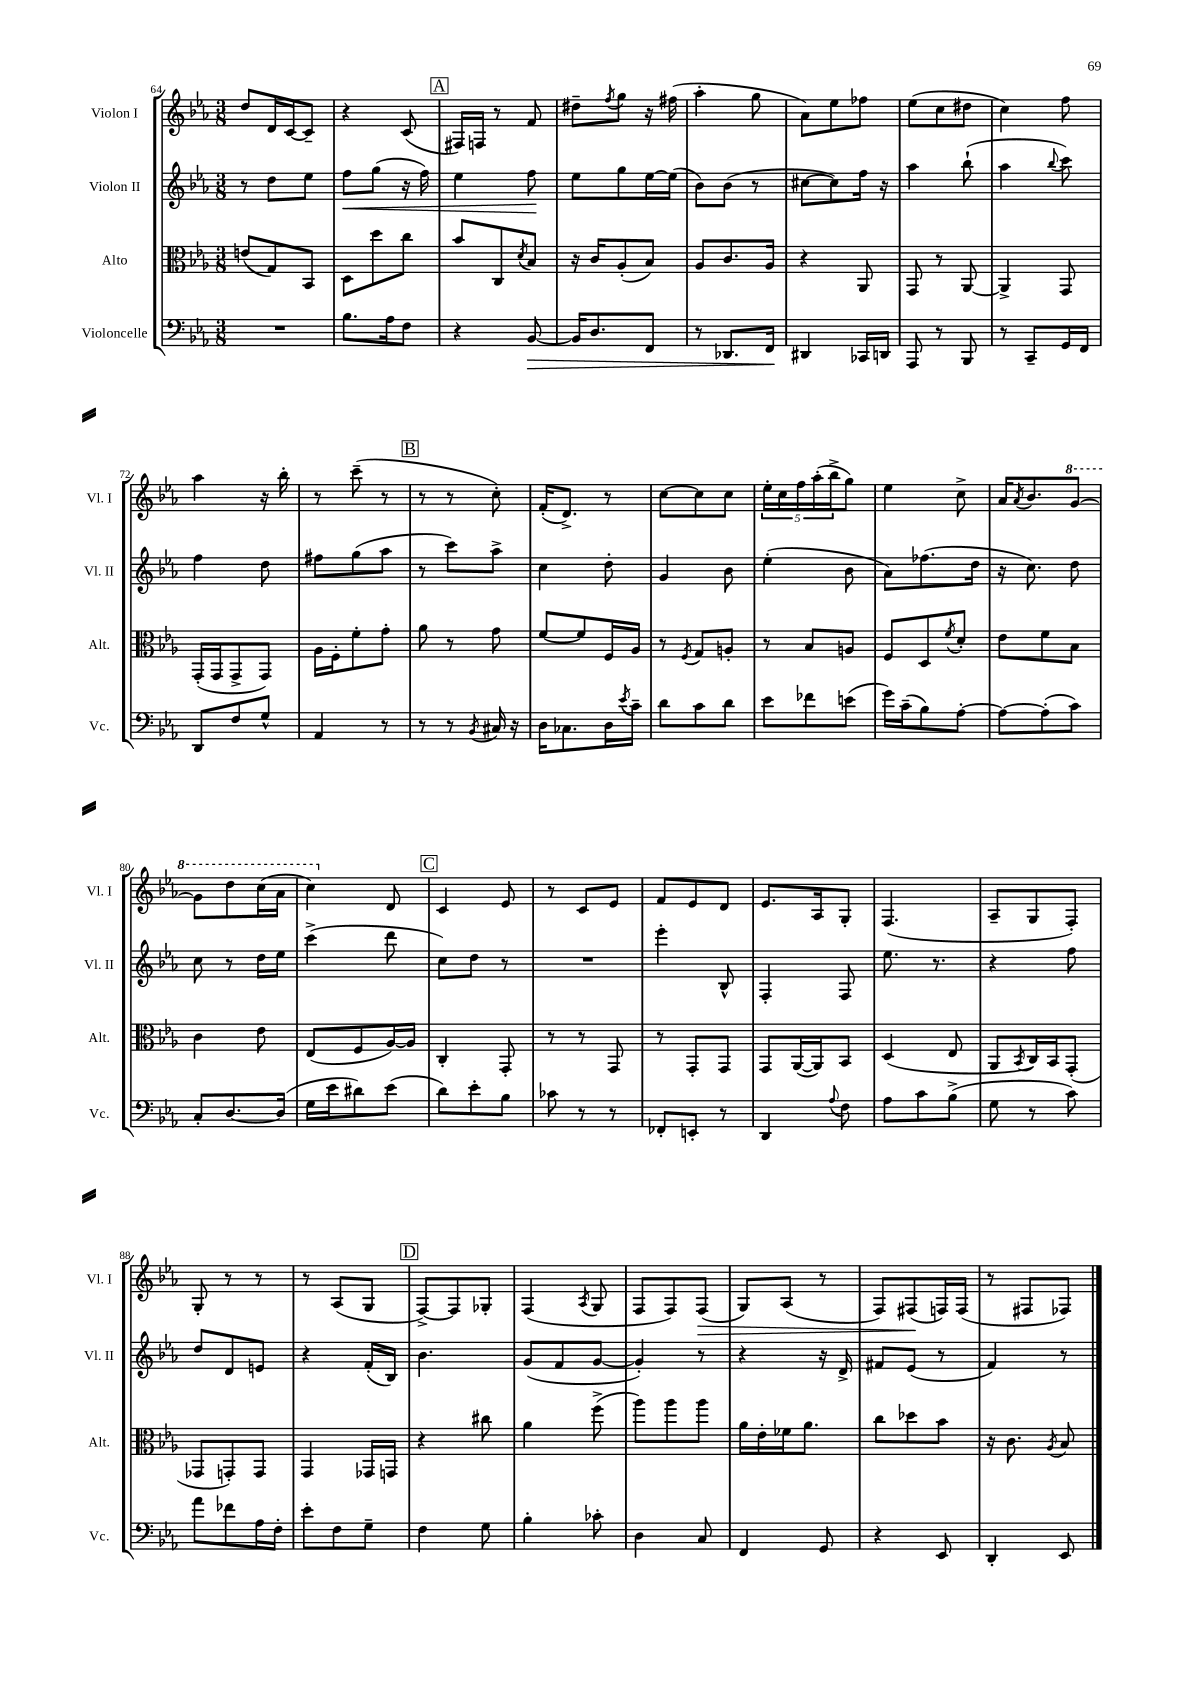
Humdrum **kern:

**kern	**dynam	**kern	**kern	**dynam	**kern	**dynam
*part4	*part4	*part3	*part2	*part2	*part1	*part1
*staff4	*staff4	*staff3	*staff2	*staff2	*staff1	*staff1
*I"Violoncelle	*	*I"Alto	*I"Violon II	*	*I"Violon I	*
*I'Vc.	*	*I'Alt.	*I'Vl. II	*	*I'Vl. I	*
*clefF4	*	*clefC3	*clefG2	*	*clefG2	*
*k[b-e-a-]	*	*k[b-e-a-]	*k[b-e-a-]	*	*k[b-e-a-]	*
*M3/8	*	*M3/8	*M3/8	*	*M3/8	*
=64	=64	=64	=64	=64	=64	=64
4.r	.	(8en/L	8r	.	8dd/L	.
.	.	8G/)	8dd\L	.	16d/L	.
.	.	.	.	.	[16c/J	.
.	.	8BB-/J	8ee-\J	.	8c~/J]	.
=65	=65	=65	=65	=65	=65	=65
!	!	!	!	!LO:HP:b	!	!
8.B-\L	.	8D\L	8ff\L	<	4r	.
.	.	8dd\	(8gg\J	.	.	.
16A-\k	.	.	.	.	.	.
8F\J	.	8cc\J	16r	.	(8c/	.
.	.	.	16ff\)	.	.	.
!!LO:REH:place=s1:t=A
=66	=66	=66	=66	=66	=66	=66
4r	.	8b-/L	4ee-\	.	16F#X/LL)	.
.	.	.	.	.	16Fn/JJ	.
.	.	8C/	.	.	8r	.
.	.	8qd/	.	.	.	.
!	!LO:HP:b	!	!	!	!	!
[8BB-/	>	8B-/J	8ff\	.	8f/	.
.	.	.	.	[	.	.
=67	=67	=67	=67	=67	=67	=67
16BB-/KL]	.	16r	8ee-\L	.	8dd#X~\L	.
8.D/	.	16c/KL	.	.	.	.
.	.	.	.	.	8qff/	.
.	.	(8A-'/	8gg\	.	8gg\J	.
8FF/J	.	8B-/J)	[16ee-\L	.	16r	.
.	.	.	(16ee-\JJ]	.	(16ff#X\	.
=68	=68	=68	=68	=68	=68	=68
8r	.	8A-/L	8b-\L)	.	4aa-'\	.
8.DD-X/L	.	8.c/	(8b-\J	.	.	.
.	.	.	8r	.	8gg\	.
16FF/Jk	.	16A-/Jk	.	.	.	.
.	]	.	.	.	.	.
=69	=69	=69	=69	=69	=69	=69
4DD#X/	.	4r	[8cc#X\L	.	8a-\L)	.
.	.	.	8cc#\])	.	8ee-\	.
16CC-X/LL	.	8AA-/	16ff\Jk	.	8ff-X\J	.
16DDn/JJ	.	.	16r	.	.	.
=70	=70	=70	=70	=70	=70	=70
8AAA-/	.	8GG/	4aa-\	.	(8ee-\L	.
8r	.	8r	.	.	8cc\	.
8BBB-/	.	[8AA-/	(8bb-`\	.	8dd#X\J	.
=71	=71	=71	=71	=71	=71	=71
8r	.	4AA-^/]	4aa-\	.	4cc\)	.
8CC~/L	.	.	.	.	.	.
.	.	.	8qqbb-/	.	.	.
16GG/L	.	8GG/	8ccc\)	.	8ff\	.
16FF/JJ	.	.	.	.	.	.
!!LO:LB:g=z
=72	=72	=72	=72	=72	=72	=72
8DD/L	.	(16GG'/LL	4ff\	.	4aa-\	.
.	.	16GG/J	.	.	.	.
8F/	.	8GG^/	.	.	.	.
8G^^/J	.	8GG/J)	8dd\	.	16r	.
.	.	.	.	.	16bb-'\	.
=73	=73	=73	=73	=73	=73	=73
4AA-/	.	16A-\LL	8ff#X\L	.	8r	.
.	.	16F'\J	.	.	.	.
.	.	8f'\	(8gg\	.	(8ccc~\	.
8r	.	8g'\J	8aa-\J	.	8r	.
!!LO:REH:place=s1:t=B
=74	=74	=74	=74	=74	=74	=74
8r	.	8a-\	8r	.	8r	.
8r	.	8r	8ccc\L)	.	8r	.
8qBB-/	.	.	.	.	.	.
16C#X/	.	8g\	8aa-^\J	.	8cc'\)	.
16r	.	.	.	.	.	.
=75	=75	=75	=75	=75	=75	=75
16D\KL	.	[8f/L	4cc\	.	(16f'/KL	.
8.C-X\	.	.	.	.	8.d^/J)	.
.	.	8f/]	.	.	.	.
16D\L	.	16F/L	8dd'\	.	8r	.
8qe-/	.	.	.	.	.	.
16c~\JJ	.	16A-/JJ	.	.	.	.
=76	=76	=76	=76	=76	=76	=76
8d\L	.	8r	4g/	.	[8cc\L	.
.	.	8qF/	.	.	.	.
8c\	.	8G/L	.	.	8cc\]	.
8d\J	.	8An'/J	8b-\	.	8cc\J	.
=77	=77	=77	=77	=77	=77	=77
8e-\L	.	8r	(4ee-'\	.	20ee-'\LL	.
.	.	.	.	.	20cc\	.
.	.	.	.	.	20ff\	.
8f-X\	.	8B-/L	.	.	.	.
.	.	.	.	.	(20aa-'\	.
.	.	.	.	.	20bb-^\J	.
(8en\J	.	8An/J	8b-\	.	8gg\J)	.
=78	=78	=78	=78	=78	=78	=78
16g\LL)	.	8F/L	8a-\L)	.	4ee-\	.
(16c~\J	.	.	.	.	.	.
8B-\)	.	8D/	(8.ff-X\	.	.	.
.	.	8qf/	.	.	.	.
[8A-'\J	.	8d'/J	.	.	8cc^\	.
.	.	.	16dd\Jk	.	.	.
=79	=79	=79	=79	=79	=79	=79
8A-\L_	.	8e-\L	16r	.	16a-/KL	.
.	.	.	.	.	8qa-/	.
.	.	.	8.cc\)	.	8.b-/	.
(8A-'\]	.	8f\	.	.	.	.
*	*	*	*	*	*8va	*
8c\J)	.	8B-\J	8dd\	.	[8gg/J	.
!!LO:LB:g=z
=80	=80	=80	=80	=80	=80	=80
8C'/L	.	4c\	8cc\	.	8gg\L]	.
[8.D/	.	.	8r	.	8ddd\	.
.	.	8e-\	16dd\LL	.	(16ccc\L	.
(16D/Jk]	.	.	16ee-\JJ	.	16aa-\JJ	.
=81	=81	=81	=81	=81	=81	=81
16G\LL	.	(8E-/L	(4ccc^\	.	4ccc\)	.
16e-\J	.	.	.	.	.	.
8d#X\)	.	8F/	.	.	.	.
*	*	*	*	*	*X8va	*
(8e-\J	.	[16A-/L)	8ddd\	.	8d/	.
.	.	16A-/JJ]	.	.	.	.
!!LO:REH:place=s1:t=C
=82	=82	=82	=82	=82	=82	=82
8d\L)	.	4C'/	8cc\L)	.	4c/	.
8e-'\	.	.	8dd\J	.	.	.
8B-\J	.	8GG'/	8r	.	8e-/	.
=83	=83	=83	=83	=83	=83	=83
8c-X\	.	8r	4.r	.	8r	.
8r	.	8r	.	.	8c/L	.
8r	.	8GG/	.	.	8e-/J	.
=84	=84	=84	=84	=84	=84	=84
8FF-X'/L	.	8r	4eee-'\	.	8f/L	.
8EEn'/J	.	8GG'/L	.	.	8e-/	.
8r	.	8GG/J	8B-^^/	.	8d/J	.
=85	=85	=85	=85	=85	=85	=85
4DD/	.	8GG/L	4F'/	.	8.e-/L	.
.	.	([16AA-/L	.	.	.	.
.	.	16AA-/J])	.	.	16A-/k	.
8qqA-/	.	.	.	.	.	.
8F\	.	8BB-/J	8F/	.	8G'/J	.
=86	=86	=86	=86	=86	=86	=86
8A-\L	.	(4D/	8.ee-\	.	(4.F/	.
8c\	.	.	.	.	.	.
.	.	.	8.r	.	.	.
(8B-^\J	.	8E-/	.	.	.	.
=87	=87	=87	=87	=87	=87	=87
8G\	.	8AA-/L	4r	.	8A-~/L	.
.	.	8qBB-/	.	.	.	.
8r	.	16C/L)	.	.	8G/	.
.	.	16BB-/J	.	.	.	.
8c\)	.	(8GG'/J	8ff\	.	8F'/J)	.
!!LO:LB:g=z
=88	=88	=88	=88	=88	=88	=88
8a-\L	.	8GG-X/L	8dd/L	.	8G'/	.
8f-X\	.	8GGn'/)	8d/	.	8r	.
16A-\L	.	8GG/J	8en/J	.	8r	.
16F'\JJ	.	.	.	.	.	.
=89	=89	=89	=89	=89	=89	=89
8e-'\L	.	4GG/	4r	.	8r	.
8F\	.	.	.	.	(8A-/L	.
8G~\J	.	16GG-X/LL	(16f'/LL	.	8G/J	.
.	.	16GGn/JJ	16B-/JJ)	.	.	.
!!LO:REH:place=s1:t=D
=90	=90	=90	=90	=90	=90	=90
4F\	.	4r	4.b-\	.	[8F^/L)	.
.	.	.	.	.	8F/]	.
8G\	.	8cc#X\	.	.	8G-X'/J	.
=91	=91	=91	=91	=91	=91	=91
4B-'\	.	4a-\	(8g/L	.	(4F/	.
.	.	.	8f/	.	.	.
.	.	.	.	.	8qA-/	.
8c-X'\	.	(8ff^\	[8g/J	.	8G/	.
=92	=92	=92	=92	=92	=92	=92
4D\	.	8aa-\L)	4g'/])	.	8F/L	.
.	.	8aa-\	.	.	8F/)	.
!	!	!	!	!	!	!LO:HP:b
8C/	.	8aa-\J	8r	.	(8F/J	>
=93	=93	=93	=93	=93	=93	=93
4FF/	.	16a-\LL	4r	.	8G/L)	.
.	.	16e-'\	.	.	.	.
.	.	16f-X\J	.	.	(8A-/J	.
.	.	8.a-\J	.	.	.	.
8GG/	.	.	16r	.	8r	.
.	.	.	16d^/	.	.	.
=94	=94	=94	=94	=94	=94	=94
4r	.	8cc\L	8f#X/L	.	8F/L)	.
.	.	8dd-X\	(8e-/J	.	(8F#X/	.
8EE-/	.	8b-\J	8r	.	16Fn/L)	]
.	.	.	.	.	(16F/JJ	.
=95	=95	=95	=95	=95	=95	=95
4DD'/	.	16r	4f/)	.	8r	.
.	.	8.c\	.	.	.	.
.	.	.	.	.	8F#X/L	.
.	.	8qA-/	.	.	.	.
8EE-/	.	8B-/	8r	.	8F-X/J)	.
==	==	==	==	==	==	==
*-	*-	*-	*-	*-	*-	*-
